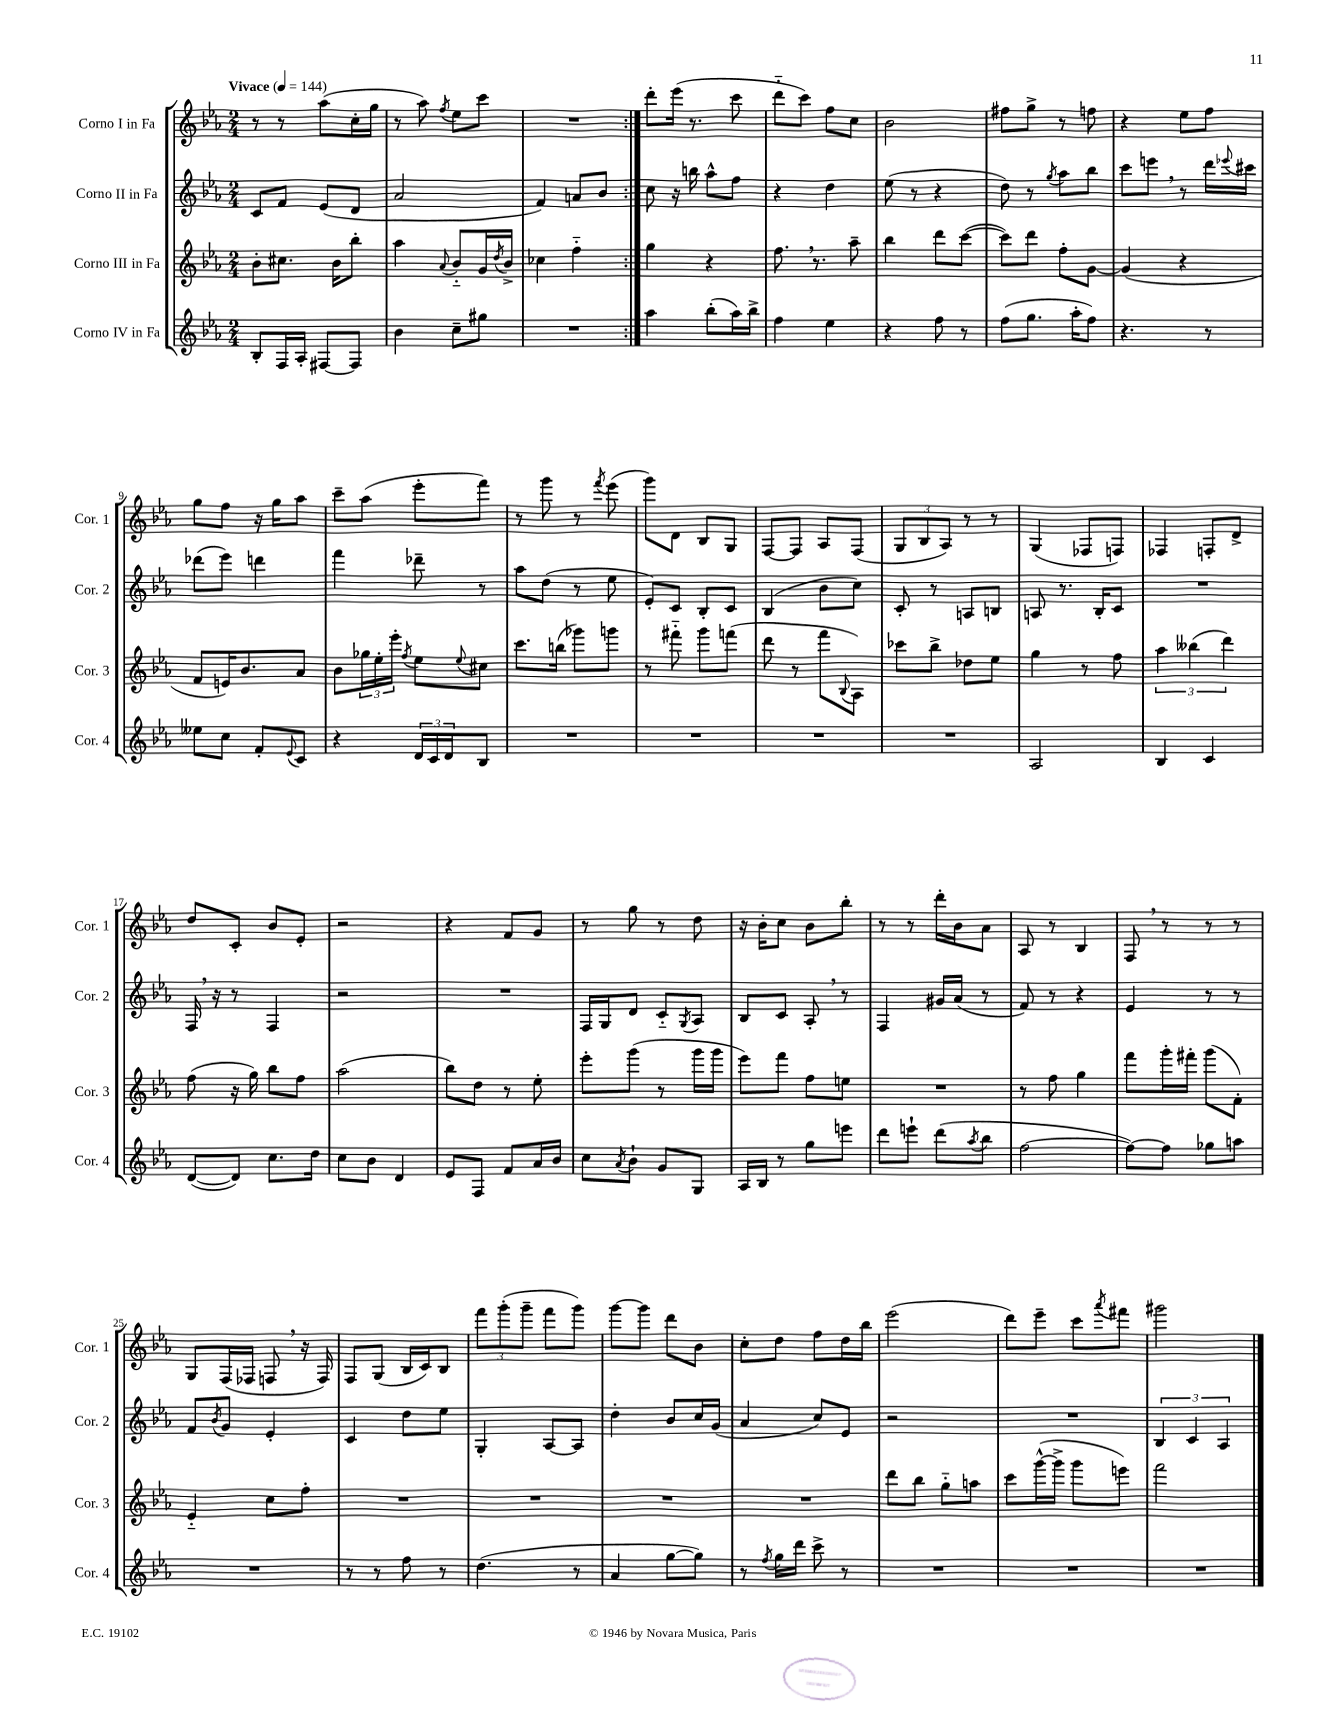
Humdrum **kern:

**kern	**kern	**kern	**kern
*staff4	*staff3	*staff2	*staff1
*clefG2	*clefG2	*clefG2	*clefG2
*k[b-e-a-]	*k[b-e-a-]	*k[b-e-a-]	*k[b-e-a-]
*M2/4	*M2/4	*M2/4	*M2/4
*MM144	*MM144	*MM144	*MM144
8B-'/L	8b-'\L	8c/L	8r
16F/L	8.cc#\J	8f/J	8r
16A-'/JJ	.	.	.
[8F#/L	.	(8e-/L	(8aa-\L
.	16b-\LK	.	.
8F#/]J	8bb-'\J	8d/J	16cc'\L
.	.	.	16gg\JJ
=	=	=	=
4b-\	4aa-\	2a-/	8r
.	.	.	8aa-\)
.	8qqa-/	.	8qff/
8cc~\L	8b-'~/L	.	8ee-\L
8gg#\J	16g/L	.	8ccc\J
.	8qdd/	.	.
.	16b-^/JJ	.	.
=	=	=	=
2r	4cc-\	4f/)	2r
.	4ff'~\	8a/L	.
.	.	8b-/J	.
=:|!	=:|!	=:|!	=:|!
4aa-\	4gg\	8cc\	8ddd'\L
.	.	16r	(16eee-\Jk
.	.	16bb\	8.r
(8bb-'\L	4r	8aa-^^\L	.
16aa-\L)	.	8ff\J	8ccc\
16bb-^\JJ	.	.	.
=	=	=	=
4ff\	8.ff\	4r	8ddd'~\L
.	.	.	8ccc\J)
.	8.r	.	.
4ee-\	.	4dd\	8ff\L
.	8aa-~\	.	8cc\J
=	=	=	=
4r	4bb-\	(8ee-\	2b-\
.	.	8r	.
8ff\	8ddd\L	4r	.
8r	([8ccc\J	.	.
=	=	=	=
(8ff\L	8ccc\]L)	8dd\)	8ff#\L
8.gg\J	8ddd\J	8r	8gg^\J
.	.	8qgg/	.
.	8ff'\L	8aa-\L	8r
16aa-'\LK	.	.	.
8ff\J)	[8g\J	8bb-\J	8ff\
=	=	=	=
4.r	(4g/]	8ccc\L	4r
.	.	8eee\J	.
.	4r	8r	8ee-\L
8r	.	16ddd\LL	8ff\J
.	.	8qqeee-/	.
.	.	16ccc#\JJ	.
=	=	=	=
8ee--\L	8f/L	(8ddd-\L	8gg\L
8cc\J	16e/K)	8eee-\J)	8ff\J
.	8.b-/	.	.
8f'/L	.	4ddd\	16r
.	.	.	16gg\LK
8qqe-/	.	.	.
8c/J	8a-/J	.	8aa-\J
=	=	=	=
4r	8b-\L	4fff\	8ccc~\L
.	24gg-\L	.	(8aa-\J
.	24ee-'\	.	.
.	24eee-'\JJ	.	.
.	8qff/	.	.
24d/LL	8ee-\L	8ddd-~\	8eee-'\L
24c/	.	.	.
24d/J	.	.	.
.	8qqee-/	.	.
8B-/J	8cc#\J	8r	8fff\J)
=	=	=	=
2r	8.ccc\L	8aa-\L	8r
.	.	(8dd\J	8ggg\
.	(16bb\Jk	.	.
.	8ggg-\L)	8r	8r
.	.	.	8qfff/
.	8ggg\J	8ee-\	(8eee-\
=	=	=	=
2r	8r	8e-'/L)	8ggg\L)
.	8fff#'~\	8c/J	8d\J
.	8ggg\L	8B-'/L	8B-/L
.	(8fff\J	8c/J	8G/J
=	=	=	=
2r	8ddd\	(4B-/	[8F/L
.	8r	.	8F/]J
.	8fff\L	8b-\L	8A-/L
.	8qqB-/	.	.
.	8A-\J)	8cc\J)	(8F/J
=	=	=	=
2r	8ccc-\L	8c'/	12G/L
.	.	.	12B-/
.	8bb-^\J	8r	.
.	.	.	12A-/J)
.	8dd-\L	8A/L	8r
.	8ee-\J	8B/J	8r
=	=	=	=
2A-/	4gg\	8A/	(4G/
.	.	8.r	.
.	8r	.	8F-/L
.	.	16B-'/LK	.
.	8ff\	8c/J	8F/J)
=	=	=	=
4B-/	6aa-\	2r	4F-/
.	(6bb--\	.	.
4c/	.	.	8F'/L
.	6ddd\)	.	.
.	.	.	8d^/J
=	=	=	=
([8d/L	(8ff\	16F/	8dd/L
.	.	16r	.
8d/]J)	16r	8r	8c'/J
.	16gg\)	.	.
8.cc\L	8bb-\L	4F/	8b-/L
.	8ff\J	.	8e-'/J
16dd\Jk	.	.	.
=	=	=	=
8cc\L	(2aa-\	2r	2r
8b-\J	.	.	.
4d/	.	.	.
=	=	=	=
8e-/L	8bb-\L)	2r	4r
8F/J	8dd\J	.	.
8f/L	8r	.	8f/L
16a-/L	8ee-'\	.	8g/J
16b-/JJ	.	.	.
=	=	=	=
8cc\L	8eee-'\L	16F/LL	8r
.	.	16G/J	.
8qa-/	.	.	.
8b-`\J	(8ggg\J	8d/J	8gg\
8g/L	8r	8c'~/L	8r
.	.	8qG/	.
8G/J	16ggg\LL	8A-/J	8dd\
.	16ggg\JJ	.	.
=	=	=	=
16A-/LL	8eee-\L)	8B-/L	16r
16B-/JJ	.	.	16b-'\LK
8r	8fff\J	8c/J	8cc\J
8gg\L	8ff\L	8A-'/	8b-\L
8eee\J	8ee\J	8r	8bb-'\J
=	=	=	=
8ddd\L	2r	4F/	8r
8eee`\J	.	.	8r
(8ddd\L	.	16g#/LL	16ddd'\LL
.	.	(16a-/JJ	16b-\J
8qaa-/	.	.	.
8bb-\J	.	8r	8a-\J
=	=	=	=
[2ff\	8r	8f/)	8A-/
.	8ff\	8r	8r
.	4gg\	4r	4B-/
=	=	=	=
8ff\_L)	8fff\L	4e-/	8F/
8ff\]J	16ggg'\L	.	8r
.	16fff#'\JJ	.	.
8gg-\L	(8ggg\L	8r	8r
8aa\J	8f'\J)	8r	8r
=	=	=	=
2r	4e-'~/	8f/L	8G/L
.	.	8qb-/	.
.	.	8g/J	(16F/L
.	.	.	16F-/JJ
.	8cc\L	4e-'/	8F/
.	8ff'\J	.	16r
.	.	.	16F/)
=	=	=	=
8r	2r	4c/	8F/L
8r	.	.	(8G/J
8ff\	.	8dd\L	16B-/LL
.	.	.	16c/J)
8r	.	8ee-\J	8B-/J
=	=	=	=
(4.dd\	2r	4G'/	12fff\L
.	.	.	(12ggg'\
.	.	.	12ggg~\J
.	.	[8A-/L	8fff\L
8r	.	8A-/]J	8ggg\J)
=	=	=	=
4a-/	2r	4dd'\	[8ggg\L
.	.	.	8ggg\]J
[8gg\L	.	8b-/L	8ddd\L
8gg\]J)	.	16cc/L	8b-\J
.	.	(16g/JJ	.
=	=	=	=
8r	2r	4a-/	8cc'\L
8qff/	.	.	.
16gg\LL	.	.	8dd\J
16ddd\JJ	.	.	.
8ccc^\	.	8cc/L)	8ff\L
8r	.	8e-/J	16dd\L
.	.	.	16bb-\JJ
=	=	=	=
2r	8ddd\L	2r	(2eee-\
.	8bb-\J	.	.
.	8gg'~\L	.	.
.	8aa\J	.	.
=	=	=	=
2r	8ccc\L	2r	8ddd\L)
.	([16ggg^^\L	.	8eee-~\J
.	16ggg^\]JJ	.	.
.	8ggg\L	.	8ccc\L
.	.	.	8qaaa-/
.	8eee\J)	.	8fff#\J
=	=	=	=
2r	2fff\	6B-/	2ggg#\
.	.	6c/	.
.	.	6A-/	.
==	==	==	==
*-	*-	*-	*-
